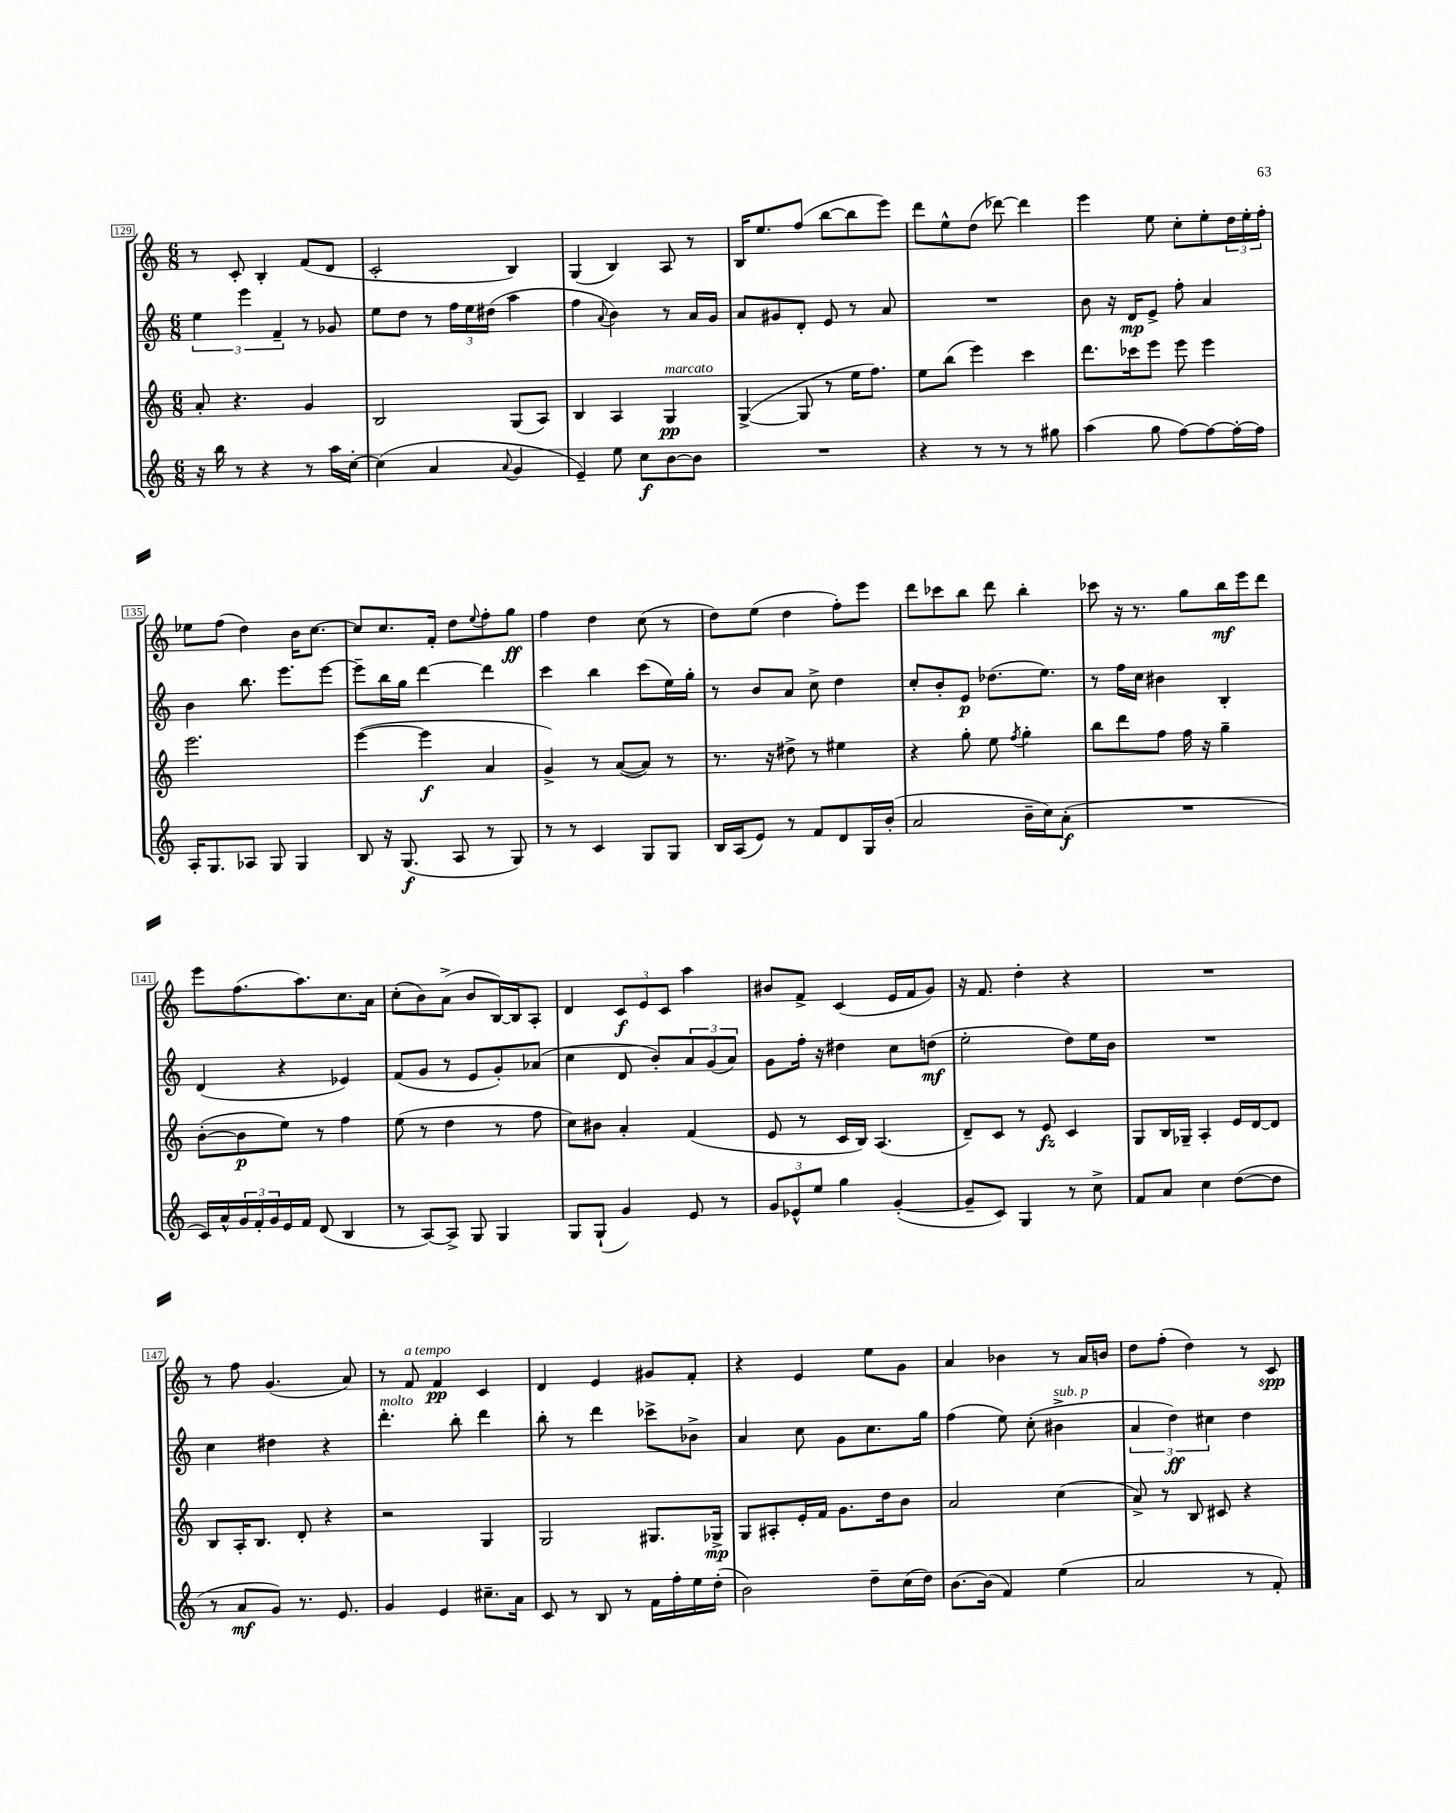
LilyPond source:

<<
\new StaffGroup <<
\new Staff = "s0" {
    \clef treble \key c \major \numericTimeSignature \time 6/8
    r8 c'8-. b4-. f'8( d'8 |
    c'2-. b4) |
    g4( b4) a8 r8 |
    b16 e''8. f''8( b''8~ b''8 e'''8) |
    d'''8 e''8-^ d''8( des'''8~) des'''4 |
    e'''4 e''8 c''8-. e''8-. \tuplet 3/2 { d''16 e''16-. f''16-. } |
    ees''8 f''8( d''4) b'16 c''8.~ |
    c''8 c''8. f'16-. d''8 \appoggiatura { e''8 } f''8-. g''8\ff |
    f''4 d''4 c''8( r8 |
    d''8) e''8( d''4 f''8-.) e'''8 |
    d'''8 ces'''8 b''8 d'''8 b''4-. |
    ces'''8 r16 r8. g''8 b''16\mf e'''16 d'''8 |
    e'''8 f''8.( a''8.) c''8. a'16 |
    c''8-.( b'8) a'8->( b'8 b16~) b16 a8-. |
    d'4 \tuplet 3/2 { c'8\f e'8 c'8 } a''4 |
    bis'8 f'8-> c'4( e'16 f'16 g'8) |
    r16 f'8. d''4-. r4 |
    R2. |
    r8 f''8 g'4.( a'8) |
    r8 f'8^\markup { \italic "a tempo" } f'4\pp c'4 |
    d'4 e'4 gis'8 f'8-. |
    r4 e'4 e''8 g'8 |
    a'4 bes'4 r8 a'16 b'16 |
    d''8 f''8-.( d''4) r8 c'8\spp \bar "|." |
}
\new Staff = "s1" {
    \clef treble \key c \major \numericTimeSignature \time 6/8
    \tuplet 3/2 { e''4 e'''4 f'4-- } r8 ges'8 |
    e''8 d''8 r8 \tuplet 3/2 { f''16 e''16 dis''16( } a''4 |
    f''4 \appoggiatura { a'8 } b'4) r8 a'16 g'16 |
    a'8 gis'8 d'8-. e'8 r8 a'8 |
    R2. |
    b'8 r16 d'16\mp e'8-> f''8-. a'4 |
    b'4 b''8. e'''8. e'''8~ |
    e'''8-- b''16 g''16 d'''4~ d'''4 |
    c'''4 b''4 c'''8( e''16) g''16-. |
    r8 b'8 a'8 c''8-> d''4 |
    c''8-. b'8-. e'8\p des''8.( e''8.) |
    r8 f''16 c''16 bis'4 b4-. |
    d'4( r4 ees'4) |
    f'8( g'8 r8 e'8 g'8-.) aes'8( |
    c''4 d'8 b'8-.) \tuplet 3/2 { a'8 g'8( a'8) } |
    g'8 f''16-. r16 dis''4 c''8 d''8\mf( |
    e''2-. d''8) e''16 b'16 |
    R2. |
    c''4 dis''4 r4 |
    d'''4.-.^\markup { \italic "molto" } b''8-. d'''4 |
    b''8-. r8 d'''4 ces'''8-> bes'8-> |
    a'4 c''8 g'8 c''8. g''16 |
    f''4( e''8) c''8-.( bis'4->^\markup { \italic "sub. p" } |
    \tuplet 3/2 { a'4 d''4\ff) cis''4 } d''4 \bar "|." |
}
\new Staff = "s2" {
    \clef treble \key c \major \numericTimeSignature \time 6/8
    a'8-. r4. g'4 |
    b2 g8( a8) |
    b4 a4 g4\pp^\markup { \italic "marcato" } |
    g4~->( g8 r8 e''16 f''8.) |
    e''8 b''8( e'''4) c'''4 |
    d'''8. ces'''16 e'''8 e'''8 e'''4 |
    e'''2. |
    e'''4~( e'''4\f a'4 |
    g'4->) r8 a'8~( a'8) r8 |
    r8. r16 dis''8-> r8 eis''4 |
    r4 g''8-. e''8 \acciaccatura { f''8 } g''4-. |
    b''8 d'''8 f''8 f''16 r16 g''4-- |
    b'8~-.( b'8\p e''8) r8 f''4 |
    e''8( r8 d''4 r8 f''8 |
    c''8) bis'8 a'4-. f'4( |
    e'8 r8 c'16 b16) a4.( |
    d'8--) c'8 r8 e'8\fz c'4 |
    g8 b16 ges16-- a4-. e'16 d'16~ d'8 |
    b8 a16-. b8. d'8-. r4 |
    r2 g4 |
    g2 gis8. ges16->\mp |
    g8 ais8-. e'16-. f'16 g'8. d''16 b'8 |
    a'2 c''4( |
    a'8->) r8 b8 cis'8 r4 \bar "|." |
}
\new Staff = "s3" {
    \clef treble \key c \major \numericTimeSignature \time 6/8
    r16 b''16 r8 r4 r8 a''16 c''16~-. |
    c''4( a'4 \appoggiatura { a'8 } g'4 |
    e'4--) e''8 c''8\f b'8~ b'8 |
    R2. |
    r4 r8 r8 r8 gis''8 |
    a''4( g''8 f''8~) f''8~ f''16~-. f''16 |
    a16-. g8. aes8 g8 g4 |
    b8 r16 g8.\f( a8 r8 g8) |
    r8 r8 c'4 g8 g8 |
    b16 a16( e'8) r8 f'8 d'8 g16 b'16-.( |
    a'2 b'16-- c''16) a'8-.\f( |
    R2. |
    c'16) a'16-^ \tuplet 3/2 { g'16 f'16-. g'16 } e'16 f'16 d'8( b4 |
    r8 a8~) a8-> g8 g4 |
    g8 g8-!( g'4) e'8 r8 |
    \tuplet 3/2 { g'8 ees'8-^ e''8 } g''4 g'4~-.( |
    g'8-- c'8) g4 r8 c''8-> |
    f'8 a'8 c''4 d''8~( d''8 |
    r8 a'8\mf g'8) r8. e'8. |
    g'4 e'4 cis''8.-- a'16 |
    c'8 r8 b8 r8 f'16 f''16-. e''16 d''16-.( |
    b'2) d''8-- c''16( d''16) |
    b'8.~ b'16( f'4) e''4( |
    a'2 r8 f'8-.) \bar "|." |
}
>>
>>
\layout { \context { \Score currentBarNumber = #129 \override BarNumber.stencil = #(make-stencil-boxer 0.1 0.3 ly:text-interface::print) } }
